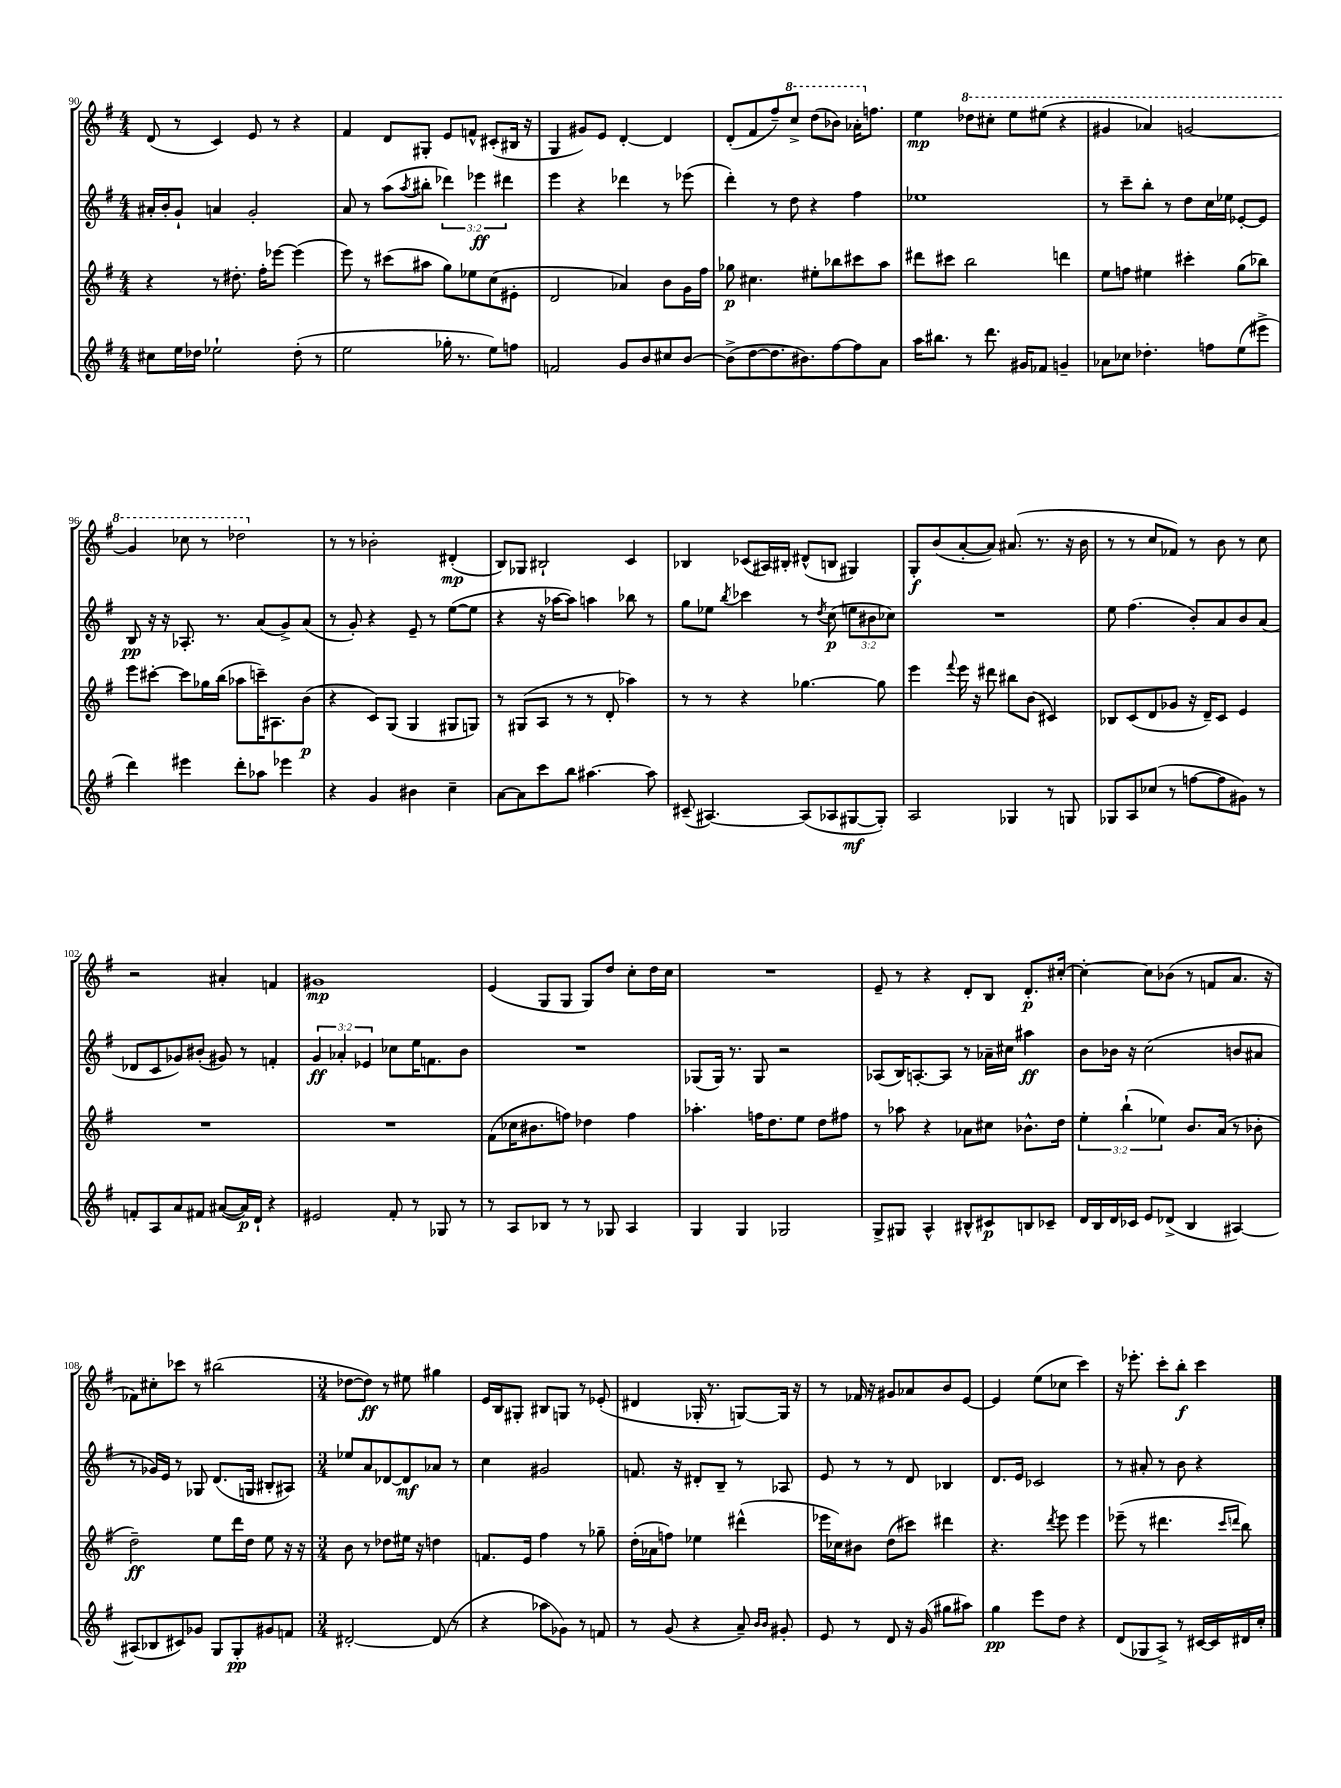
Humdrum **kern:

**kern	**dynam	**kern	**dynam	**kern	**dynam	**kern	**dynam
*part4	*part4	*part3	*part3	*part2	*part2	*part1	*part1
*staff4	*staff4	*staff3	*staff3	*staff2	*staff2	*staff1	*staff1
*clefG2	*	*clefG2	*	*clefG2	*	*clefG2	*
*k[f#]	*	*k[f#]	*	*k[f#]	*	*k[f#]	*
*M4/4	*	*M4/4	*	*M4/4	*	*M4/4	*
=90	=90	=90	=90	=90	=90	=90	=90
8cc#X\L	.	4r	.	16a#X'/LL	.	(8d/	.
.	.	.	.	16b'/J	.	.	.
16ee\L	.	.	.	8g`/J	.	8r	.
16dd-X\JJ	.	.	.	.	.	.	.
2ee-X`\	.	8r	.	4an/	.	4c/)	.
.	.	8.dd#X'\	.	.	.	.	.
.	.	.	.	2g'/	.	8e/	.
.	.	16ff#'\KL	.	.	.	.	.
.	.	[8eee-X\J	.	.	.	8r	.
(8dd-'\	.	(4eee-\]	.	.	.	4r	.
8r	.	.	.	.	.	.	.
=91	=91	=91	=91	=91	=91	=91	=91
2ee\	.	8eee\)	.	8a/	.	4f#/	.
.	.	8r	.	8r	.	.	.
.	.	(8ccc#X\L	.	(8aa\L	.	8d/L	.
.	.	.	.	8qaa/	.	.	.
.	.	8aa#X\J	.	8bb#X'\J	.	8G#X'/J	.
16gg-X'\	.	8gg\L)	.	6ddd-X\)	.	8e/L	.
8.r	.	.	.	.	.	.	.
.	.	8ee-X\	.	.	.	8fn^^/J	.
.	.	.	.	6eee-X\	ff	.	.
8ee\L)	.	(8cc\	.	.	.	(8c#X'/L	.
.	.	.	.	6ddd#X\	.	.	.
8ffn\J	.	8e#X'\J	.	.	.	16B#X/Jk	.
.	.	.	.	.	.	16r	.
=92	=92	=92	=92	=92	=92	=92	=92
2fn/	.	2d/	.	4eee\	.	4G/	.
.	.	.	.	4r	.	8g#X/L)	.
.	.	.	.	.	.	8e/J	.
8g/L	.	4a-X/)	.	4ddd-X\	.	[4d'/	.
8b/	.	.	.	.	.	.	.
8cc#X/	.	8b\L	.	8r	.	4d/]	.
[8b/J	.	16g\L	.	(8eee-X\	.	.	.
.	.	16ff#\JJ	.	.	.	.	.
=93	=93	=93	=93	=93	=93	=93	=93
(8b^\L]	.	8gg-X\	p	4ddd'\)	.	(8d'/L	.
[8dd\	.	4.cc#X\	.	.	.	8f#/	.
8.dd\]	.	.	.	8r	.	8ff#~/)	.
*	*	*	*	*	*	*8va	*
.	.	.	.	8dd\	.	8ccc^/J	.
8.b#X\)	.	.	.	.	.	.	.
.	.	8ee#X'\L	.	4r	.	(8ddd\L	.
[8ff#\	.	8bb-X\	.	.	.	8bb-X\J)	.
8ff#\]	.	8ccc#X\	.	4ff#\	.	16aa-X'\KL	.
*	*	*	*	*	*	*X8va	*
.	.	.	.	.	.	8.ffn\J	.
8a\J	.	8aa\J	.	.	.	.	.
=94	=94	=94	=94	=94	=94	=94	=94
16aa\KL	.	8ddd#X\L	.	1ee-X	.	4ee\	mp
8.bb#X\J	.	.	.	.	.	.	.
.	.	8ccc#X\J	.	.	.	.	.
*	*	*	*	*	*	*8va	*
8r	.	2bb\	.	.	.	8ddd-X\L	.
8.ddd\	.	.	.	.	.	8ccc#X'\J	.
.	.	.	.	.	.	8eee\L	.
16g#X/KL	.	.	.	.	.	.	.
8f-X/J	.	.	.	.	.	(8eee#X\J	.
4gn~/	.	4dddn\	.	.	.	4r	.
=95	=95	=95	=95	=95	=95	=95	=95
8a-X\L	.	8ee\L	.	8r	.	4gg#X/	.
8cc-X\J	.	8ffn\J	.	8ccc~\L	.	.	.
4.dd-X'\	.	4ee#X\	.	8bb'\J	.	4aa-X/)	.
.	.	.	.	8r	.	.	.
.	.	4ccc#X'\	.	8dd\L	.	[2ggn/	.
8ffn\L	.	.	.	16cc\L	.	.	.
.	.	.	.	16ee-X\JJ	.	.	.
(8ee\	.	(8gg\L	.	[8e-X'/L	.	.	.
8eee#X^\J	.	8bb-X\J)	.	8e-/J]	.	.	.
!!LO:LB:g=z
=96	=96	=96	=96	=96	=96	=96	=96
4ddd\)	.	8eee\L	.	8B/	pp	4gg/]	.
.	.	[8ccc#X'\J	.	16r	.	.	.
.	.	.	.	16r	.	.	.
4eee#X\	.	8ccc#\L]	.	8.A-X'/	.	8ccc-X\	.
.	.	16gg-X\L	.	.	.	8r	.
.	.	(16bb\JJ	.	8.r	.	.	.
8ddd'\L	.	8aa-X\L	.	.	.	2ddd-X\	.
8aa-X\J	.	16cccn~\K)	.	(8a/L	.	.	.
.	.	8.A#X\	.	.	.	.	.
4eee-X\	.	.	.	8g^/)	.	.	.
.	.	(8b\J	p	(8a/J	.	.	.
=97	=97	=97	=97	=97	=97	=97	=97
*	*	*	*	*	*	*X8va	*
4r	.	4r	.	8r	.	8r	.
.	.	.	.	8g'/)	.	8r	.
4g/	.	8c/L)	.	4r	.	2b-X'\	.
.	.	(8G/J	.	.	.	.	.
4b#X\	.	4G/	.	8e~/	.	.	.
.	.	.	.	8r	.	.	.
4cc~\	.	8G#X/L	.	([8ee\L	.	(4d#X'/	mp
.	.	8Gn/J)	.	8ee\J]	.	.	.
=98	=98	=98	=98	=98	=98	=98	=98
[8a\L	.	8r	.	4r	.	8B/L)	.
8a\]	.	(8G#X/L	.	.	.	8G-X/J	.
8ccc\	.	8A/J	.	16r	.	2B#X`/	.
.	.	.	.	[16aa-X\KL	.	.	.
8bb\J	.	8r	.	8aa-\J])	.	.	.
[4.aa#X\	.	8r	.	4aan\	.	.	.
.	.	8d'/	.	.	.	.	.
.	.	4aa-X\)	.	8bb-X\	.	4c/	.
8aa#\]	.	.	.	8r	.	.	.
=99	=99	=99	=99	=99	=99	=99	=99
(8c#X~/	.	8r	.	8gg\L	.	4B-X/	.
[4.A#X/)	.	8r	.	8ee-X\J	.	.	.
.	.	.	.	8qbb/	.	.	.
.	.	4r	.	4ccc-X\	.	(8c-X/L	.
.	.	.	.	.	.	16A#X/L)	.
.	.	.	.	.	.	16B#X'/JJ	.
(8A#/L]	.	[4.gg-X\	.	8r	.	(8d#X^^/L	.
.	.	.	.	8qdd/	.	.	.
8A-X/	.	.	.	(8cc\	p	8Bn/J	.
[8G#X/	mf	.	.	12een\L	.	4G#X/)	.
.	.	.	.	12b#X\	.	.	.
8G#'/J])	.	8gg-\]	.	.	.	.	.
.	.	.	.	12cc-X\J)	.	.	.
=100	=100	=100	=100	=100	=100	=100	=100
2A/	.	4eee\	.	1r	.	8G'/L	f
.	.	.	.	.	.	(8b/	.
.	.	8qqfff#/	.	.	.	.	.
.	.	16eee\	.	.	.	[8a'/	.
.	.	16r	.	.	.	.	.
.	.	8ddd#X\	.	.	.	8a/J])	.
4G-X/	.	8bb#X\L	.	.	.	(8.a#X/	.
.	.	(8b\J	.	.	.	.	.
.	.	.	.	.	.	8.r	.
8r	.	4c#X/)	.	.	.	.	.
8Gn/	.	.	.	.	.	16r	.
.	.	.	.	.	.	16b\	.
=101	=101	=101	=101	=101	=101	=101	=101
8G-X/L	.	8B-X/L	.	8ee\	.	8r	.
8A/	.	(8c/	.	(4.ff#\	.	8r	.
(8cc-X/J	.	8d/	.	.	.	8cc/L	.
8r	.	8g-X/J	.	.	.	8f-X/J)	.
[8ffn\L	.	16r	.	8b'/L)	.	8r	.
.	.	16d~/KL)	.	.	.	.	.
8ff\]	.	8c/J	.	8a/	.	8b\	.
8g#X\J)	.	4e/	.	8b/	.	8r	.
8r	.	.	.	(8a/J	.	8cc\	.
!!LO:LB:g=z
=102	=102	=102	=102	=102	=102	=102	=102
8fn'/L	.	1r	.	8d-X/L	.	2r	.
8A/	.	.	.	8c/	.	.	.
8a/	.	.	.	8g-X/)	.	.	.
8f#X/J	.	.	.	(8b#X'/J	.	.	.
([8a#X/L	.	.	.	8g#X/)	.	4a#X'/	.
16a#/L])	p	.	.	8r	.	.	.
16d`/JJ	.	.	.	.	.	.	.
4r	.	.	.	4fn'/	.	4fn/	.
=103	=103	=103	=103	=103	=103	=103	=103
2e#X/	.	1r	.	6g/	ff	1g#X	mp
.	.	.	.	6a-X'/	.	.	.
.	.	.	.	6e-X/	.	.	.
8f#'/	.	.	.	8cc-X\L	.	.	.
8r	.	.	.	16ee\K	.	.	.
.	.	.	.	8.fn\	.	.	.
8G-X/	.	.	.	.	.	.	.
8r	.	.	.	8b\J	.	.	.
=104	=104	=104	=104	=104	=104	=104	=104
8r	.	(8f#\L	.	1r	.	(4e/	.
8A/L	.	16cc-X\K	.	.	.	.	.
.	.	8.b#X\	.	.	.	.	.
8B-X/J	.	.	.	.	.	8G/L	.
8r	.	8ffn\J)	.	.	.	8G/J	.
8r	.	4dd-X\	.	.	.	8G/L)	.
8G-X/	.	.	.	.	.	8dd/J	.
4A/	.	4ff\	.	.	.	8cc'\L	.
.	.	.	.	.	.	16dd\L	.
.	.	.	.	.	.	16cc\JJ	.
=105	=105	=105	=105	=105	=105	=105	=105
4G/	.	4.aa-X'\	.	(8G-X/L	.	1r	.
.	.	.	.	16G-/Jk)	.	.	.
.	.	.	.	8.r	.	.	.
4G/	.	.	.	.	.	.	.
.	.	16ffn\KL	.	8G-/	.	.	.
.	.	8.dd\	.	.	.	.	.
2G-X/	.	.	.	2r	.	.	.
.	.	8ee\J	.	.	.	.	.
.	.	8dd\L	.	.	.	.	.
.	.	8ff#X\J	.	.	.	.	.
=106	=106	=106	=106	=106	=106	=106	=106
8G^/L	.	8r	.	(8A-X/L	.	8e~/	.
8G#X/J	.	8aa-X\	.	16B/K)	.	8r	.
.	.	.	.	[8.An'/	.	.	.
4A^^/	.	4r	.	.	.	4r	.
.	.	.	.	8A/J]	.	.	.
8B#X^^/L	.	8a-X\L	.	8r	.	8d'/L	.
8c#X/	p	8cc#X\J	.	16a-X~\LL	.	8B/J	.
.	.	.	.	16cc#X\JJ	.	.	.
8Bn/	.	8.b-X^^\L	.	4aa#X\	ff	8.d'/L	p
8c-X~/J	.	.	.	.	.	.	.
.	.	16dd\Jk	.	.	.	[16cc#X'/Jk	.
=107	=107	=107	=107	=107	=107	=107	=107
16d/LL	.	6ee'\	.	8b\L	.	4cc#'\_	.
16B/	.	.	.	.	.	.	.
16d/	.	.	.	16b-X\Jk	.	.	.
.	.	(6bb`\	.	.	.	.	.
16c-X/JJ	.	.	.	16r	.	.	.
8e/L	.	.	.	(2cc\	.	8cc#\L]	.
.	.	6ee-X\)	.	.	.	.	.
(8d-X^/J	.	.	.	.	.	(8b-X\J	.
4B/	.	8.b/L	.	.	.	8r	.
.	.	.	.	.	.	8fn/L	.
.	.	(16a/Jk	.	.	.	.	.
[4A#X/)	.	8r	.	8bn/L	.	8.a/J	.
.	.	8b-X'\	.	8a#X/J	.	.	.
.	.	.	.	.	.	16r	.
!!LO:LB:g=z
=108	=108	=108	=108	=108	=108	=108	=108
(8A#X/L]	.	2dd~\)	ff	8r	.	8f-X\L)	.
8B-X/	.	.	.	16g-X/LL)	.	8cc#X'\	.
.	.	.	.	16e/JJ	.	.	.
8c#X/)	.	.	.	8r	.	8ccc-X\J	.
8g-X/J	.	.	.	8G-X/	.	8r	.
8G/L	.	8ee\L	.	(8.d/L	.	(2bb#X\	.
8G'/	pp	16ddd\L	.	.	.	.	.
.	.	16dd\JJ	.	16Gn/Jk	.	.	.
8g#X/	.	8ee\	.	8B#X'/L	.	.	.
8fn/J	.	16r	.	8A#X/J)	.	.	.
.	.	16r	.	.	.	.	.
=109	=109	=109	=109	=109	=109	=109	=109
*M3/4	*	*M3/4	*	*M3/4	*	*M3/4	*
[2d#X'/	.	8b\	.	8ee-X/L	.	[8dd-X\L	.
.	.	8r	.	8a/	.	8dd-\J])	ff
.	.	8dd-X\L	.	[8d-X/	.	8r	.
.	.	16ee#X\Jk	.	8d-/]	mf	8ee#X\	.
.	.	16r	.	.	.	.	.
(8d#/]	.	4ddn\	.	8a-X/J	.	4gg#X\	.
8r	.	.	.	8r	.	.	.
=110	=110	=110	=110	=110	=110	=110	=110
4r	.	8.fn/L	.	4cc\	.	16e/LL	.
.	.	.	.	.	.	16B/J	.
.	.	.	.	.	.	8G#X'/J	.
.	.	16e/Jk	.	.	.	.	.
8aa-X\L	.	4ff#\	.	2g#X/	.	8B#X/L	.
8g-X\J)	.	.	.	.	.	8Gn/J	.
8r	.	8r	.	.	.	8r	.
8fn/	.	8gg-X~\	.	.	.	(8e-X'/	.
=111	=111	=111	=111	=111	=111	=111	=111
8r	.	(16dd'\LL	.	8.fn/	.	4d#X/	.
.	.	16a-X\J	.	.	.	.	.
(8g/	.	8ffn\J)	.	.	.	.	.
.	.	.	.	16r	.	.	.
4r	.	4ee-X\	.	8d#X'/L	.	16G-X'/	.
.	.	.	.	.	.	8.r	.
.	.	.	.	8B~/J	.	.	.
8a~/)	.	(4ddd#X^^\	.	8r	.	[8Gn/L)	.
16qqb/LL	.	.	.	.	.	.	.
16qqb/JJ	.	.	.	.	.	.	.
8g#X'/	.	.	.	8A-X/	.	16G/Jk]	.
.	.	.	.	.	.	16r	.
=112	=112	=112	=112	=112	=112	=112	=112
8e/	.	16eee-X\LL	.	8e/	.	8r	.
.	.	16cc-X\J)	.	.	.	.	.
8r	.	8b#X\J	.	8r	.	16f-X/	.
.	.	.	.	.	.	16r	.
8d/	.	(8dd\L	.	8r	.	8g#X/L	.
16r	.	8ccc#X\J)	.	8d/	.	8a-X/	.
(16g/	.	.	.	.	.	.	.
8gg#X\L	.	4ddd#X\	.	4B-X/	.	8b/	.
8aa#X\J)	.	.	.	.	.	[8e/J	.
=113	=113	=113	=113	=113	=113	=113	=113
4gg\	pp	4.r	.	8.d/L	.	4e/]	.
.	.	.	.	16e/Jk	.	.	.
8eee\L	.	.	.	2c-X/	.	(8ee\L	.
.	.	8qddd/	.	.	.	.	.
8dd\J	.	8eee\	.	.	.	8cc-X\J	.
4r	.	4eee\	.	.	.	4ccc\)	.
=114	=114	=114	=114	=114	=114	=114	=114
(8d/L	.	(8eee-X~\	.	8r	.	16r	.
.	.	.	.	.	.	8.eee-X'\	.
8G-X/	.	8r	.	8a#X'/	.	.	.
8A^/J)	.	4.ddd#X\	.	8r	.	8ccc'\L	.
8r	.	.	.	8b\	.	8bb'\J	f
[16c#X/LL	.	.	.	4r	.	4ccc\	.
16c#/]	.	.	.	.	.	.	.
.	.	16qqccc/LL	.	.	.	.	.
.	.	16qqdddn/JJ	.	.	.	.	.
16d#X/	.	8bb\)	.	.	.	.	.
16cc'/JJ	.	.	.	.	.	.	.
==	==	==	==	==	==	==	==
*-	*-	*-	*-	*-	*-	*-	*-
